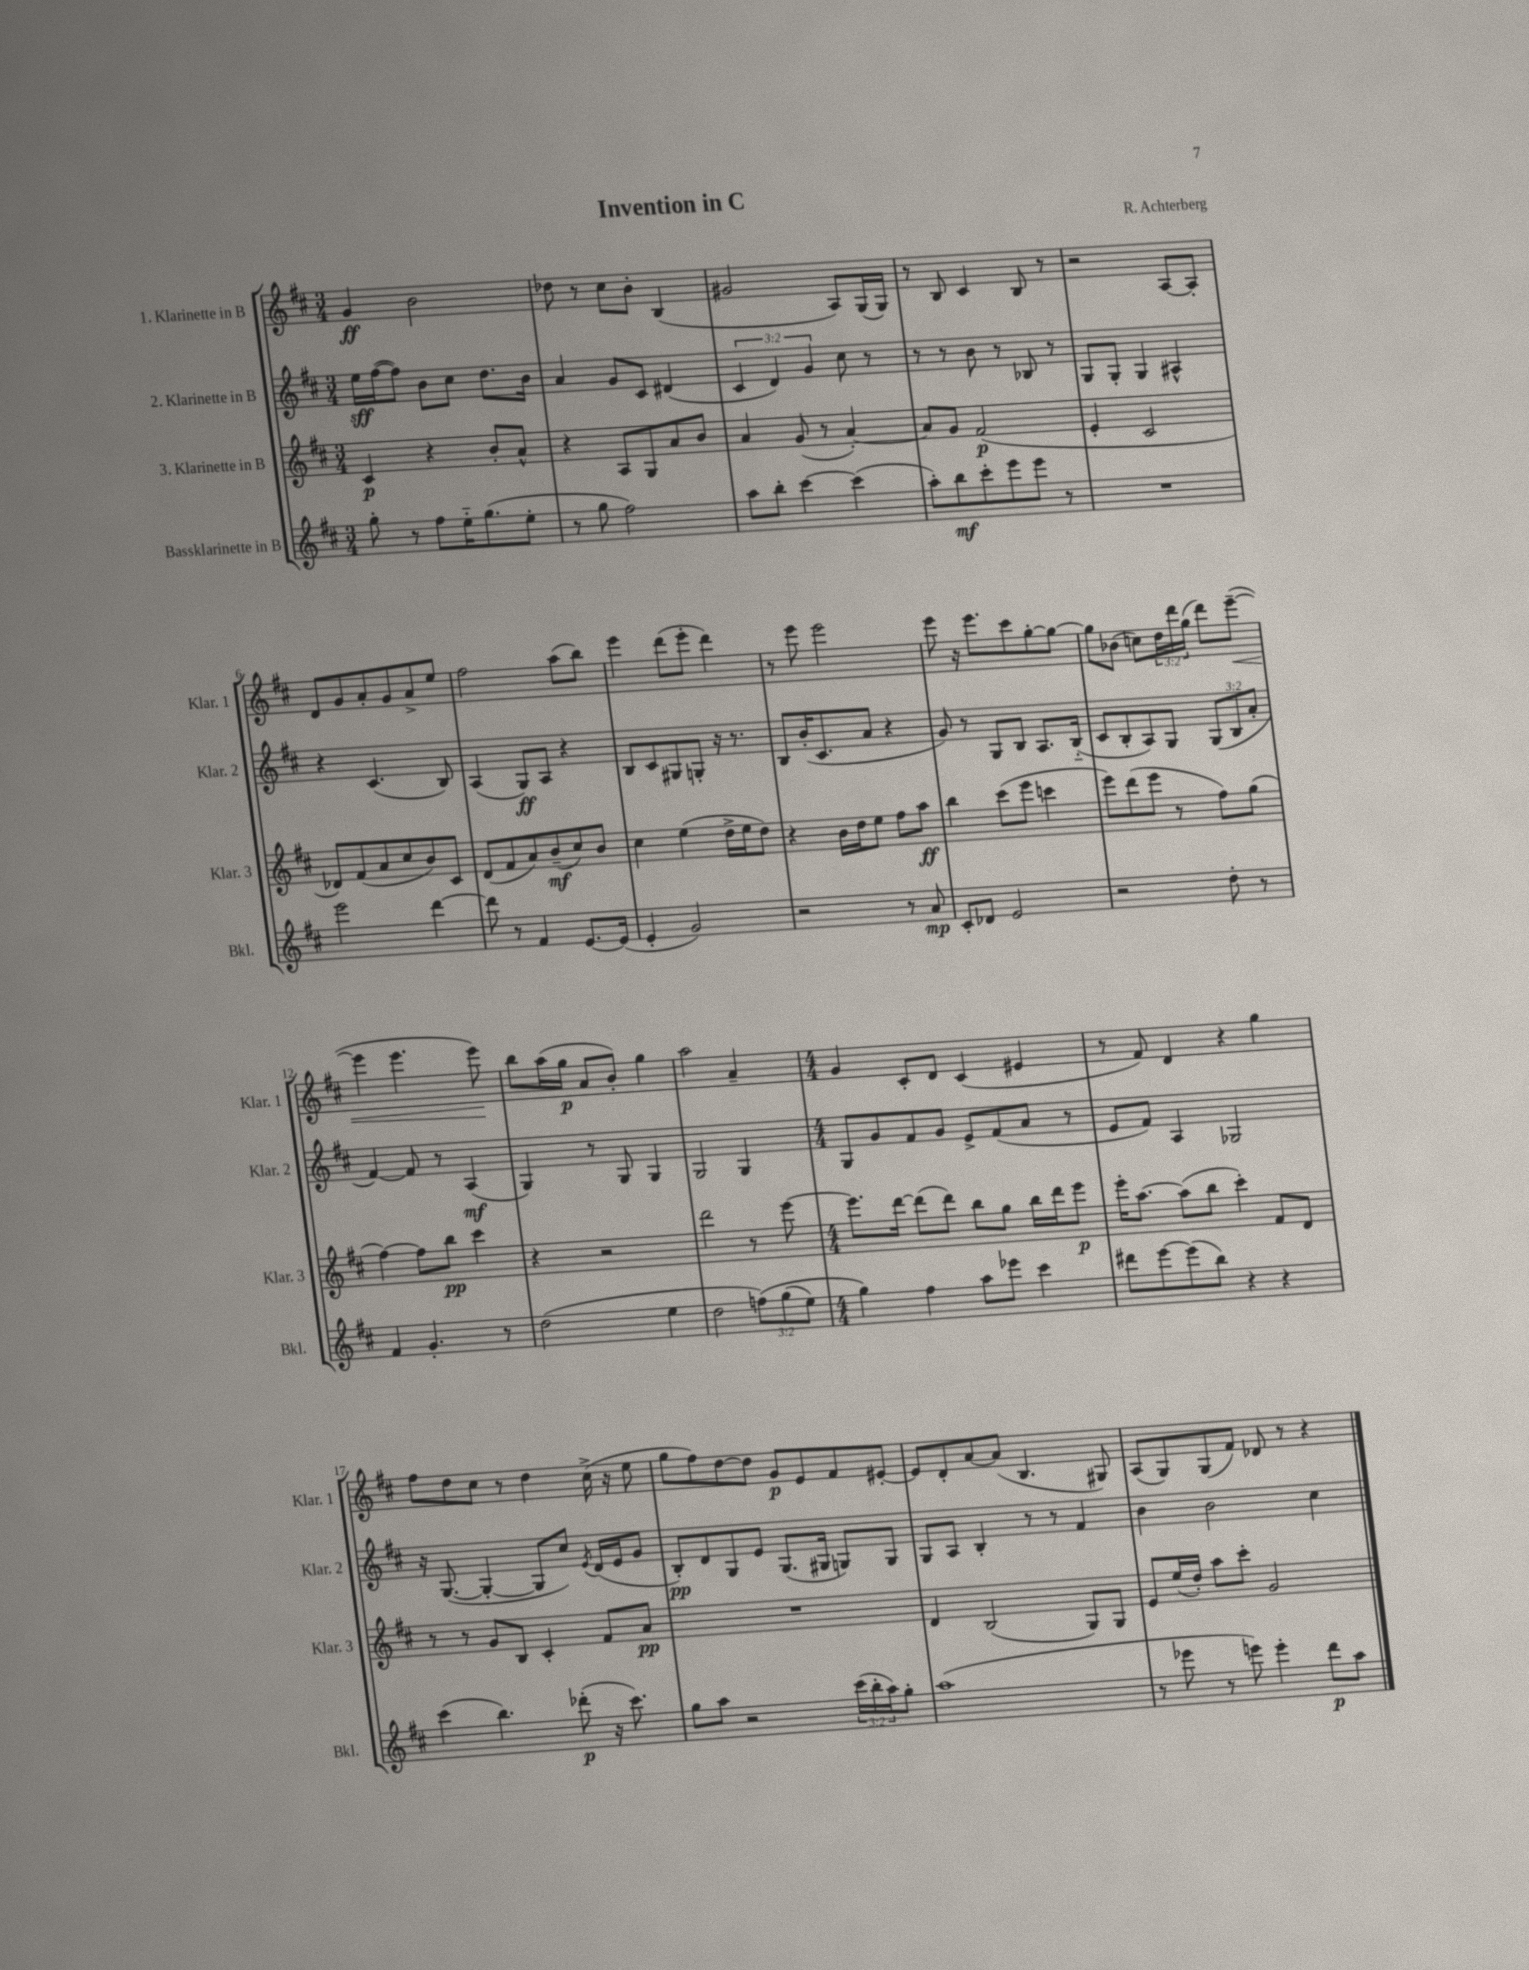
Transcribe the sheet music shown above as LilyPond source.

\header { title = "Invention in C" composer = "R. Achterberg" }
<<
\new StaffGroup <<
\new Staff = "s0" \with { instrumentName = "1. Klarinette in B" shortInstrumentName = "Klar. 1" } {
    \clef treble \key d \major \numericTimeSignature \time 3/4 \override Staff.TupletNumber.text = #tuplet-number::calc-fraction-text
    g'4\ff b'2 |
    des''8 r8 cis''8 b'8-. b4( |
    gis'2 a8) g16( g16) |
    r8 b8 cis'4 b8 r8 |
    r2 a8~ a8-. |
    d'8 g'8 a'8-. g'8 a'8-> e''8 |
    fis''2 a''8( b''8) |
    e'''4 d'''8( e'''8-. d'''4) |
    r8 e'''8 e'''2 |
    e'''8 r16 e'''8. cis'''8 g''8~-. g''8~ |
    g''8 bes'8( c''8) \tuplet 3/2 { d''16 d'''16 g''16( } d'''8) e'''8~--\<( |
    e'''4 e'''4. e'''8\!) |
    b''8 a''16( g''16\p a'8 b'8-.) g''4 |
    a''2 a'4-- |
    \numericTimeSignature \time 4/4 g'4 cis'8-. d'8 cis'4( eis'4 |
    r8 fis'8) d'4 r4 g''4 |
    fis''8 d''8 cis''8 r8 d''4 cis''16->( r16 e''8 |
    g''8 fis''8) d''8~ d''8 g'8\p e'8 fis'8 eis'8~-. |
    eis'8 d'8-. a'8~ a'8( b4. gis8) |
    a8( g8) g8( fis'8) des'8 r8 r4 \bar "|." |
}
\new Staff = "s1" \with { instrumentName = "2. Klarinette in B" shortInstrumentName = "Klar. 2" } {
    \clef treble \key d \major \numericTimeSignature \time 3/4 \override Staff.TupletNumber.text = #tuplet-number::calc-fraction-text
    e''16\sff fis''16~( fis''8) b'8 cis''8 d''8. b'16 |
    a'4 g'8 cis'8 dis'4( |
    \tuplet 3/2 { cis'4 d'4) g'4 } cis''8 r8 |
    r8 r8 b'8 r8 bes8 r8 |
    g8 g8-. g4 ais4-^ |
    r4 cis'4.( b8) |
    a4( g8\ff) a8 r4 |
    b8 cis'8 gis8 g8-. r16 r8. |
    b8 b'16-.( cis'8. a'8 r4 |
    g'8) r8 g8 b8 a8. b16-_( |
    cis'8 b8-. a8) g8 \tuplet 3/2 { g8( b8 a'8-. } |
    fis'4~) fis'8 r8 a4\mf( |
    g4) r8 g8 g4 |
    g2 g4 |
    \numericTimeSignature \time 4/4 g8 g'8 fis'8 g'8 e'8-> fis'8( a'8 r8 |
    e'8 fis'8) a4 ges2 |
    r16 g8.~( g4~-. g8 cis''8) \acciaccatura { e'8 } d'16( e'16 g'8 |
    b8-.\pp) d'8 g8 e'8 g8.( gis16 g8) g8 |
    g8 a8 b4-. r8 r8 fis'4 |
    b'4 b'2 cis''4 \bar "|." |
}
\new Staff = "s2" \with { instrumentName = "3. Klarinette in B" shortInstrumentName = "Klar. 3" } {
    \clef treble \key d \major \numericTimeSignature \time 3/4
    cis'4\p r4 b'8-. a'8-^ |
    r4 a8 g8 a'8 b'8 |
    a'4 g'8( r8 a'4~-.) |
    a'8 g'8 fis'2\p( |
    e'4-. cis'2 |
    des'8) fis'8( a'8 cis''8 b'8) cis'8 |
    d'8( fis'8 a'8) b'8--\mf( cis''8) b'8 |
    cis''4 e''4( d''16-> e''16 d''8) |
    r4 b'16 d''16 e''8 fis''8 a''8\ff |
    b''4 cis'''8( e'''8 c'''4 |
    e'''8) d'''8( e'''8 r8 fis''8) g''8( |
    fis''4~) fis''8 b''8\pp cis'''4 |
    r4 r2 |
    d'''2 r8 e'''8~ |
    \numericTimeSignature \time 4/4 e'''8. d'''16~ d'''8( d'''8) b''8 g''8 b''16 d'''16 e'''8\p |
    e'''16-. a''8.~ a''8( b''8 cis'''4-.) fis'8 d'8 |
    r8 r8 g'8 b8 cis'4-. fis'8 a'8\pp |
    R1 |
    d'4 b2( g8) g8 |
    e'8 e''16( d''16-.) a''8 cis'''8-. g'2 \bar "|." |
}
\new Staff = "s3" \with { instrumentName = "Bassklarinette in B" shortInstrumentName = "Bkl." } {
    \clef treble \key d \major \numericTimeSignature \time 3/4 \override Staff.TupletNumber.text = #tuplet-number::calc-fraction-text
    g''8-. r8 fis''8 e''16-_ g''8.( e''8-. |
    r8 g''8 fis''2) |
    a''8 b''8-. cis'''4~ cis'''4( |
    a''8-.) b''8\mf cis'''8-. e'''8 e'''8 r8 |
    R2. |
    e'''2 d'''4~ |
    d'''8 r8 fis'4 e'8.~ e'16( |
    e'4-. g'2) |
    r2 r8 a'8\mp |
    cis'8-. des'8 e'2 |
    r2 d''8-. r8 |
    fis'4 g'4.-. r8 |
    d''2( e''4 |
    d''2 \tuplet 3/2 { f''8)\( g''8( e''8) } |
    \numericTimeSignature \time 4/4 g''4\) fis''4 a''8 ees'''8 cis'''4 |
    dis'''8 e'''8~ e'''8( b''8) r4 r4 |
    cis'''4( b''4.) des'''8-.\p( r16 cis'''8.) |
    g''8 a''8 r2 \tuplet 3/2 { cis'''16( b''16-. a''16) } g''8-. |
    a''1( |
    r8 ees'''8 r8 e'''8) e'''4-. d'''8\p a''8 \bar "|." |
}
>>
>>
